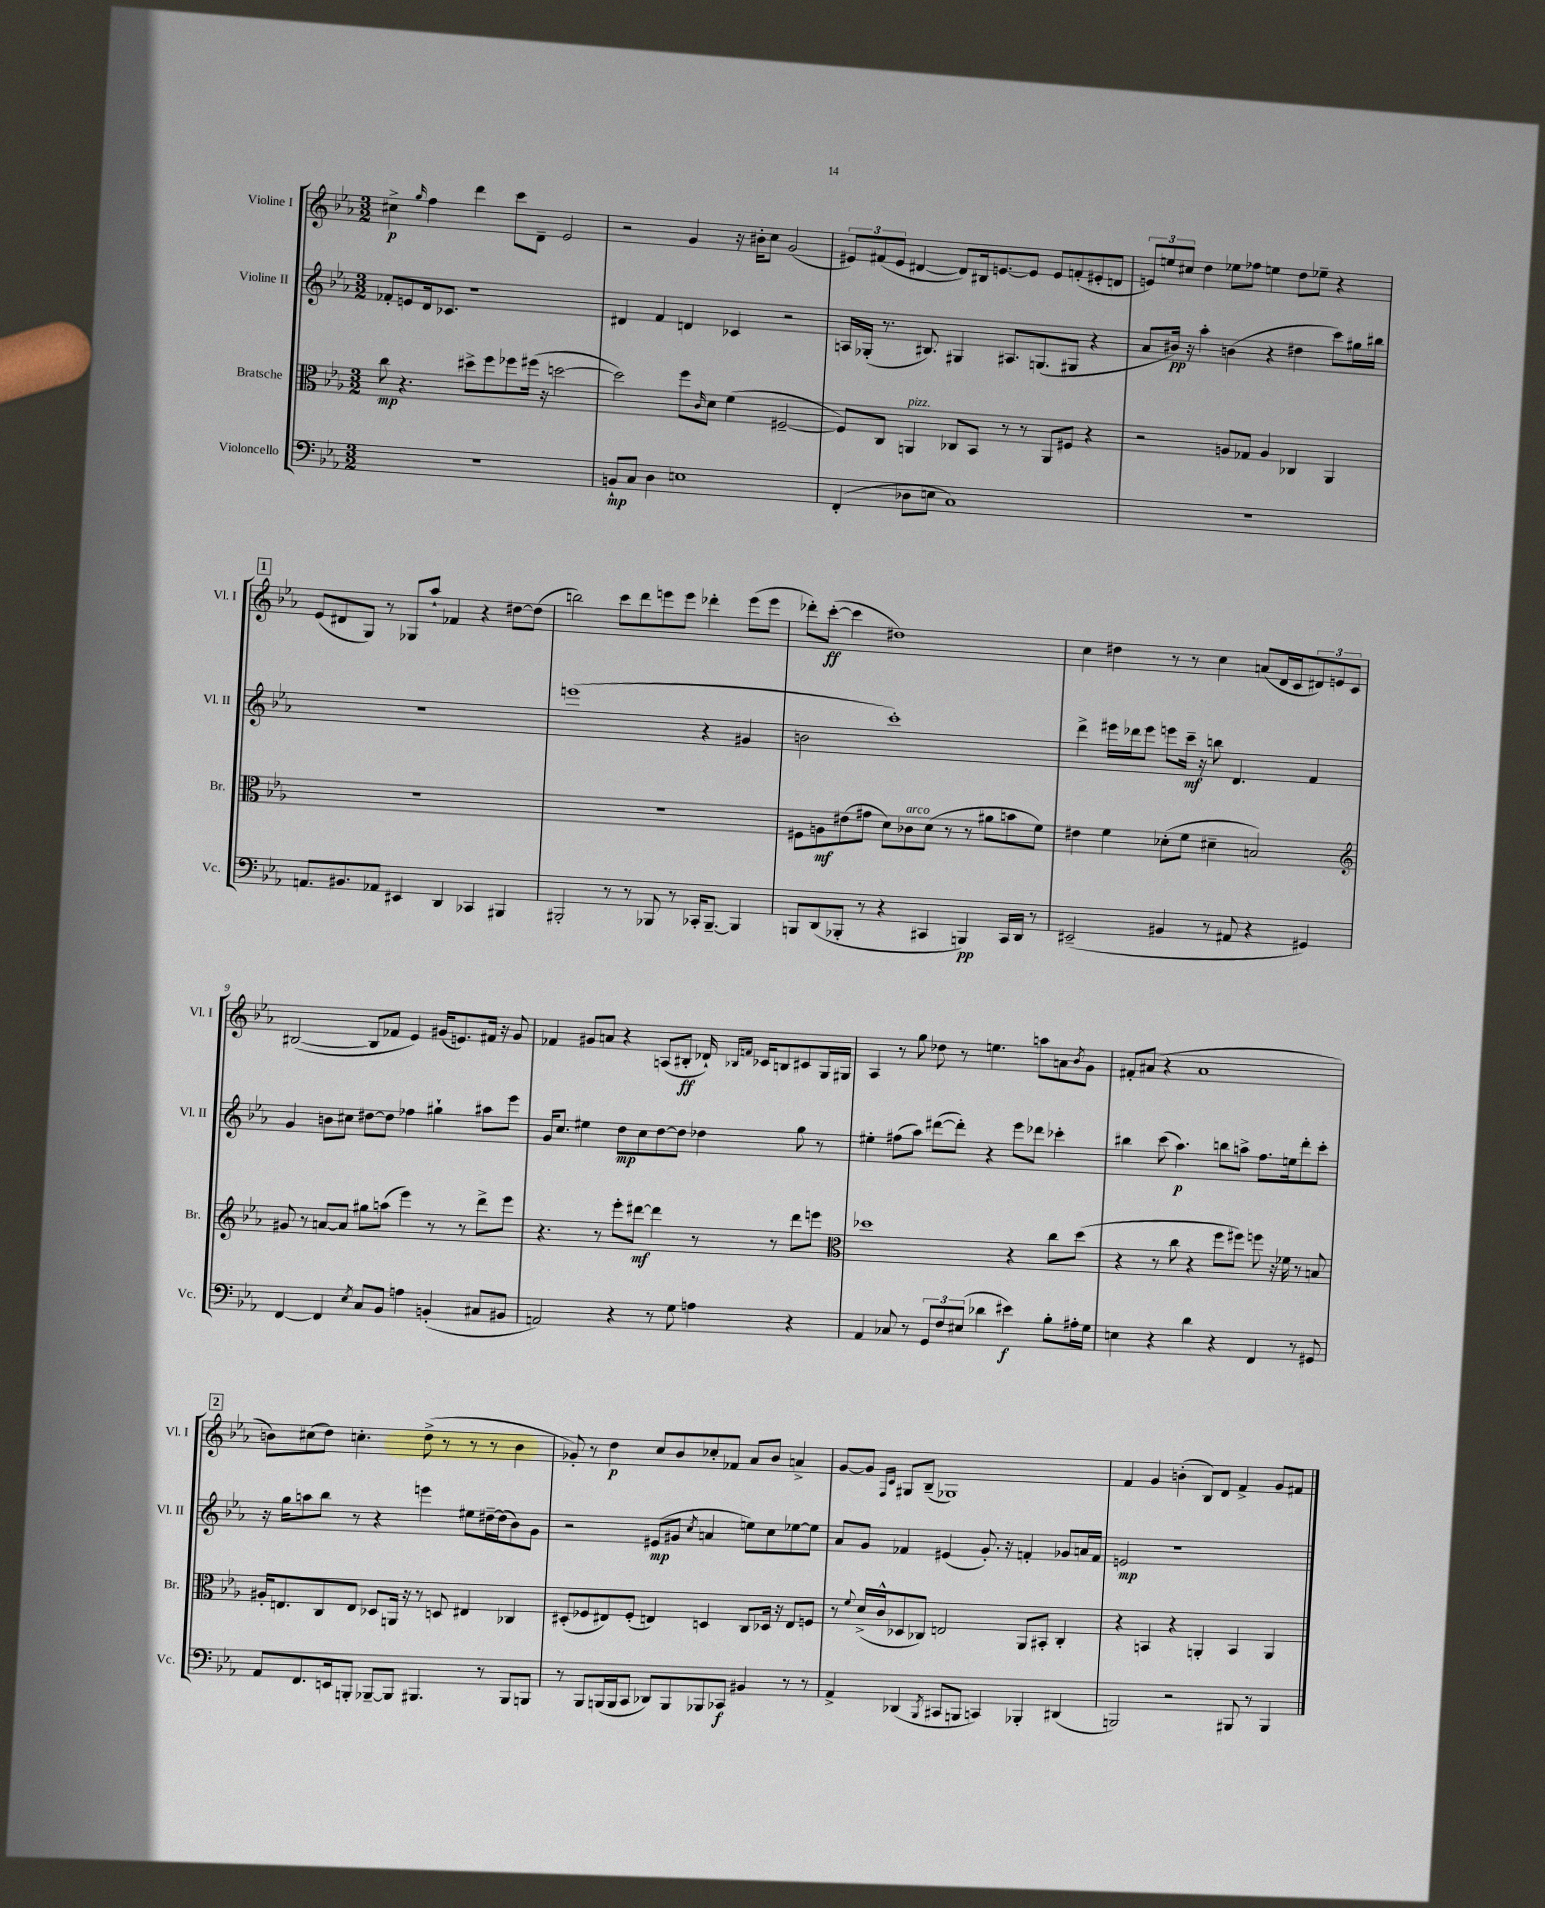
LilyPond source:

<<
\new StaffGroup <<
\new Staff = "s0" \with { instrumentName = "Violine I" shortInstrumentName = "Vl. I" } {
    \clef treble \key ees \major \numericTimeSignature \time 3/2
    cis''4->\p \grace { g''16 } f''4 d'''4 c'''8 d'8-- ees'2 |
    r2 g'4 r16 bis'16-. c''8 g'2( |
    \tuplet 3/2 { eis'8) fis'8( eis'8 } dis'4~ dis'8) bis16 e'8.~ e'8 e'8 f'8-.( eis'8-. d'8 |
    \tuplet 3/2 { e'8) e''8 cis''8 } d''4 ees''8 fes''8 e''4 d''8 ees''8-- r4 |
    \mark \markup { \box "1" } ees'8( dis'8 g8) r8 ges8 aes''8-! fes'4 r4 dis''8~ dis''8( |
    b''2) c'''8 d'''8 e'''8 e'''8 des'''4-. e'''8( e'''8 |
    des'''8-.) c'''8~-.\ff( c'''4 dis''1) |
    c''4 dis''4 r8 r8 c''4 a'8( d'16 c'16 \tuplet 3/2 { dis'8) e'8 c'8 } |
    bis2~( bis8 fes'8 ees'4) gis'16( e'8.) fis'16 r16 gis'8 |
    fes'4 gis'8 a'8 r4 a8( bis8-.\ff des'16-!) \grace { bes16 f'16 } ces'16 b8 cis'8 g16 gis16 |
    aes4 r8 g''8 des''8 r8 e''4. a''8 a'8 \acciaccatura { bes'8 } g'8 |
    fis'8-. ais'8( r4 ais'1 |
    \mark \markup { \box "2" } b'8) cis''8( d''8) c''4.-. d''8->( r8 r8 r8 b'4 |
    ges'8-.) r8 d''4\p c''8 bes'8 ces''8-. fes'8 aes'8 bes'8 a'4-> |
    g'8~ g'8 \grace { f16 c'16 } gis8 bes8--( ges1) |
    f'4 g'4 b'4-.( bes8) d'8 f'4-> g'8 fis'8 \bar "|." |
}
\new Staff = "s1" \with { instrumentName = "Violine II" shortInstrumentName = "Vl. II" } {
    \clef treble \key ees \major \numericTimeSignature \time 3/2
    fes'8-. e'8 d'16 ces'8. r1 |
    dis'4 f'4 d'4 ces'4 r2 |
    a16 ges16-.( r8. bis8.) gis4 ais8. g8.( gis8 r4 |
    aes'8 bis'16\pp) r16 aes''4-. b'4( r4 dis''4 c'''8) gis''16 bis''16 |
    \mark \markup { \box "1" } R1. |
    e'''1( r4 gis'4 |
    b'2 c'''1-.) |
    d'''4-> eis'''16 des'''16 eis'''8 e'''8 c'''16--\mf r16 b''8 d'4. f'4 |
    g'4 b'8 cis''8 dis''8~ dis''8 fes''4 gis''4-! ais''8 ees'''8 |
    g'16 c''8. eis''4 d''8\mp c''8 d''8~ d''8 des''4 g''8 r8 |
    eis''4-. fis''8( aes''8) dis'''8~( dis'''8-.) r4 ees'''8 des'''8 ces'''4-. |
    bis''4 c'''8( aes''4.\p) b''8 a''8-> f''8. e''16 d'''8-. c'''8-. |
    \mark \markup { \box "2" } r16 g''16 a''8 bes''8 r8 r4 e'''4 eis''8 dis''16~-- dis''16( bes'8) g'8 |
    r2 eis'8\mp( gis'8 \acciaccatura { c''8 } a'4 e''8) c''8 ees''8~ ees''8 |
    aes'8 g'8 fes'4 eis'4( g'8.-.) r16 f'4-. ges'8 a'16 f'16 |
    e'2\mp r1 \bar "|." |
}
\new Staff = "s2" \with { instrumentName = "Bratsche" shortInstrumentName = "Br." } {
    \clef alto \key ees \major \numericTimeSignature \time 3/2
    c''8\mp r4. dis''8-> f''8 fes''8 fis''16( r16 d''2~ |
    d''2) f''8 \grace { c'16 } d'8 f'4( fis2~-- |
    fis8) c8 a,4^\markup { \italic "pizz." } ces8 bes,8 r8 r8 a,8 fis8 r4 |
    r2 a8 ges8 a4 ces4 aes,4 |
    \mark \markup { \box "1" } R1. |
    R1. |
    fis8 a8\mf eis'8( gis'8 d'8) ces'8^\markup { \italic "arco" } d'8( r8 r8 ais'8 b'8 f'8) |
    eis'4 f'4 des'8-.( f'8 dis'4-- b2) |
    \clef treble gis'8 r8 a'8~ a'8 gis''8 a''8( ees'''4) r8 r8 d'''8-> ees'''8 |
    r4. r8 ees'''8-. dis'''8~\mf dis'''4 r8 r8 dis'''8 e'''8 |
    \clef alto des''1 r4 c''8 des''8( |
    r4 r8 c''8 r4 f''8 fis''8) f''8 r16 fes'16 r8 b8 |
    \mark \markup { \box "2" } ais16-. e8. c8 e8 des8 a,16 r16 r8 d8 eis4 ces4 |
    dis8-.( fes8 eis8) fes8-.( e4) d4 c8 des16 r16 e8 f8 |
    r8 \appoggiatura { f'8 } d'16->( c'16-^ des8 ces8) e2 aes,8 bis,8-. ces4-. |
    r4 b,4 r4 a,4-. b,4 a,4 \bar "|." |
}
\new Staff = "s3" \with { instrumentName = "Violoncello" shortInstrumentName = "Vc." } {
    \clef bass \key ees \major \numericTimeSignature \time 3/2
    R1. |
    b,8-!\mp c8 d4 e1 |
    f,4-.( des8 e8 c1) |
    R1. |
    \mark \markup { \box "1" } a,8. bis,8. aes,8 eis,4 d,4 ces,4 bis,,4 |
    bis,,2-. r8 r8 bes,,8 r8 ces,16-. bes,,8.~-- bes,,4 |
    b,,8 d,8( bes,,8-. r8 r4 cis,4 b,,4\pp) cis,16 d,16 r8 |
    eis,2--( bis,4 r8 ais,8 r4 gis,4) |
    f,4~ f,4 \acciaccatura { ees8 } c8 bes,8 a4 b,4-.( cis8 bis,8 |
    a,2) r4 r8 g8 a4 r4 |
    aes,4 ces8 r8 \tuplet 3/2 { g,8 f8 eis8( } des'4 eis'4\f) bes8-. ais16-. g16 |
    e4 r4 d'4 r4 f,4 r8 gis,8 |
    \mark \markup { \box "2" } aes,8 f,8. e,16 b,,8-. bes,,8~-- bes,,8 bis,,4. r8 bis,,8 b,,8 |
    r8 bes,,8 b,,16( b,,16 c,8 des,8) b,,8 bes,,8 ces,8\f bis,4 r8 r8 |
    aes,4-> des,4( \acciaccatura { bes,,8 } cis,8 b,,8 c,4) bes,,4-. dis,4( |
    b,,2) r2 bis,,8 r8 bis,,4 \bar "|." |
}
>>
>>
